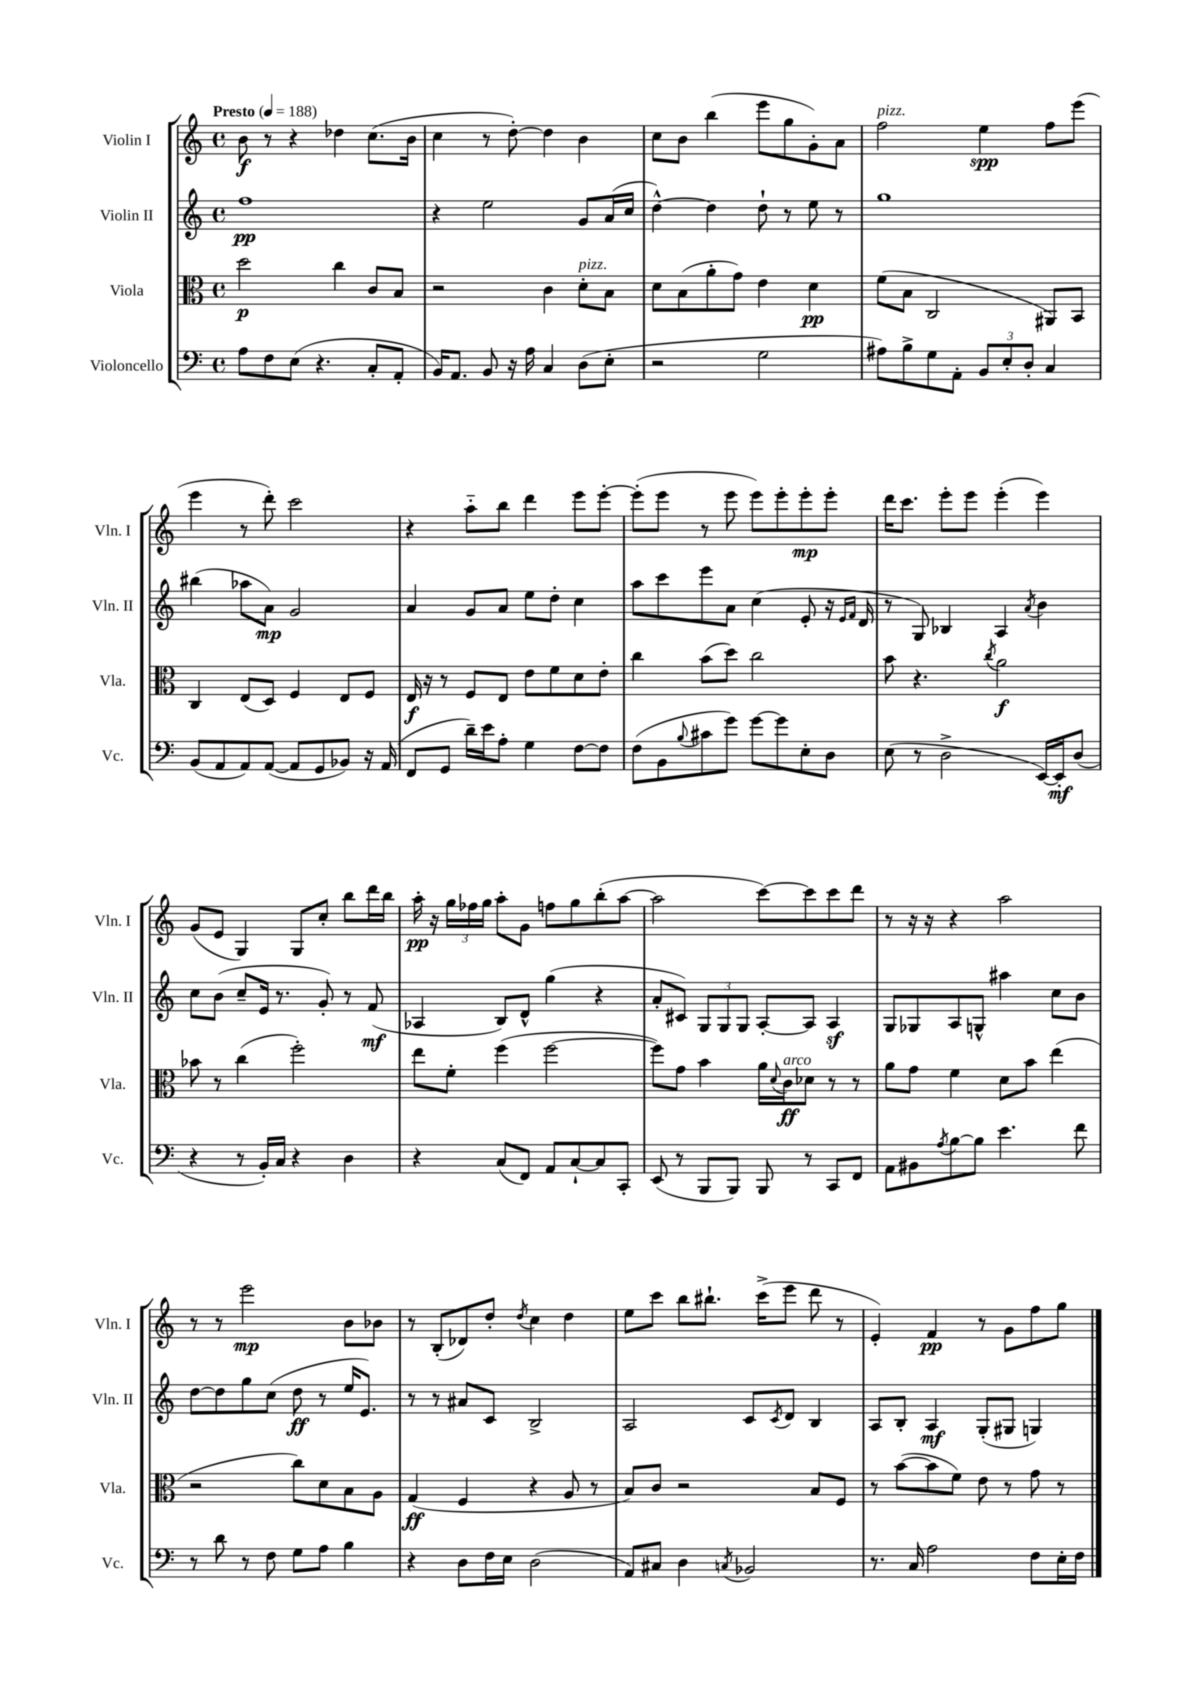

**kern	**kern	**kern	**kern
*staff4	*staff3	*staff2	*staff1
*clefF4	*clefC3	*clefG2	*clefG2
*k[]	*k[]	*k[]	*k[]
*M4/4	*M4/4	*M4/4	*M4/4
*met(c)	*met(c)	*met(c)	*met(c)
*MM188	*MM188	*MM188	*MM188
8A	2dd	1ff	8b
8F	.	.	8r
(8E	.	.	4r
4.r	.	.	.
.	4cc	.	4dd-
8C'	8c	.	(8.cc
8AA'	8B	.	.
.	.	.	16b
=	=	=	=
16BB)	2r	4r	4cc
8.AA	.	.	.
8BB	.	2ee	8r
16r	.	.	[8dd')
16A	.	.	.
4C	4c	.	4dd]
(8D	8d'	8g	4b
8E'	8B	(16a	.
.	.	16cc	.
=	=	=	=
2r	8d	[4dd^^)	8cc
.	(8B	.	8b
.	8a'	4dd]	(4bb
.	8g)	.	.
2G	4e	8dd`	8eee
.	.	8r	8gg
.	4d	8ee	8g')
.	.	8r	8a
=	=	=	=
8A#)	(8f	1gg	2ff
8B^	8B	.	.
8G	2C	.	.
8AA'	.	.	.
12BB	.	.	4ee
12E'	.	.	.
12D'	.	.	.
4C	8AA#)	.	8ff
.	8BB	.	(8eee
=	=	=	=
(8BB	4C	(4bb#	4eee
8AA	.	.	.
8AA)	(8E	8aa-	8r
([8AA	8D)	8a)	8ddd')
8AA]	4F	2g	2ccc
8GG	.	.	.
8BB-)	8E	.	.
16r	8F	.	.
(16AA	.	.	.
=	=	=	=
8FF	16E	4a	4r
.	16r	.	.
8GG	8r	.	.
16d~)	8F	8g	8aa'~
16e	.	.	.
8A'	8E	8a	8bb
4G	8e	8ee	4ddd
.	8f	8dd'	.
[8F	8d	4cc	8eee
8F]	8e'	.	[8eee'
=	=	=	=
(8F	4cc	8aa	(8eee']
8BB	.	8ccc	8eee
8qqB	.	.	.
8c#	(8b	8eee	8r
8g)	8dd)	8a	8eee
[8g	2cc	(4cc	8eee)
8g]	.	.	8eee'
8E'	.	8e'	8eee'
8D	.	16r	8eee'
.	.	16qqe	.
.	.	16qqf	.
.	.	16d	.
=	=	=	=
(8E	8b	8r	16ddd
.	.	.	8.ccc
8r	4.r	8G)	.
2D^	.	4B-	8eee'
.	.	.	8eee
.	8qcc	.	.
.	2a	4A	(4eee'
.	.	8qa	.
[16EE)	.	4b	4eee)
16EE']	.	.	.
(8D	.	.	.
=	=	=	=
4r	8b-	8cc	(8g
.	8r	(8b	8e
8r	(4cc	8cc~	4G)
16BB')	.	16e	.
16C	.	8.r	.
4r	2ff')	.	8G
.	.	8g')	8cc'
4D	.	8r	8bb
.	.	(8f	16ddd
.	.	.	16bb
=	=	=	=
4r	8ee	4A-	16aa'
.	.	.	16r
.	8f'	.	24gg
.	.	.	24ff-
.	.	.	24gg
(8C	(4ff	8B)	8aa'
8FF)	.	8d^^	8g
8AA	[2ff	(4gg	8ff
[8C`	.	.	8gg
8C]	.	4r	(8bb'
8CC'	.	.	[8aa
=	=	=	=
(8EE	8ff])	8a'	2aa]
8r	8g	8c#)	.
8BBB	4b	12G	.
.	.	12G	.
8BBB)	.	.	.
.	.	12G	.
8BBB	16a	[8A'	[8ccc)
.	8qqd	.	.
.	16c	.	.
8r	8d-	8A]	8ccc]
8CC	8r	4A	8ccc
8FF	8r	.	8ddd
=	=	=	=
8AA	8a	8G	8r
8BB#	8g	8G-	16r
.	.	.	16r
8qA	.	.	.
[8B	4f	8A	4r
8B]	.	8G^^	.
4.e	8d	4aa#	2aa
.	8b	.	.
.	(4ee	8cc	.
8f	.	8b	.
=	=	=	=
8r	2r	[8dd	8r
8d	.	8dd]	8r
8r	.	8gg	2eee
8F	.	(8cc	.
8G	8cc)	8dd	.
8A	8d	8r	.
4B	8B	16ee	8b
.	.	8.e)	.
.	8A	.	8b-
=	=	=	=
4r	(4G	8r	8r
.	.	8r	(8B'
8D	4F	8a#	8d-)
16F	.	8c	8dd'
16E	.	.	.
.	.	.	8qdd
(2D	4r	2B^	4cc
.	8A	.	4dd
.	8r	.	.
=	=	=	=
8AA)	8B)	2A	8ee
8C#	8c	.	8ccc
4D	2r	.	8bb
.	.	.	8.bb#`
8qC	.	.	.
2BB-	.	8c	.
.	.	.	(16ccc^
.	.	8qc	.
.	.	8d	8eee
.	8B	4B	8ddd
.	8F	.	8r
=	=	=	=
8.r	8r	8A	4e')
.	([8b	8B'	.
16C	.	.	.
2A	8b]	4A	4f
.	8f)	.	.
.	8e	(8G'	8r
.	8r	8G#	8g
8F	8g	4G)	8ff
16E'	8r	.	8gg
16F	.	.	.
==	==	==	==
*-	*-	*-	*-
